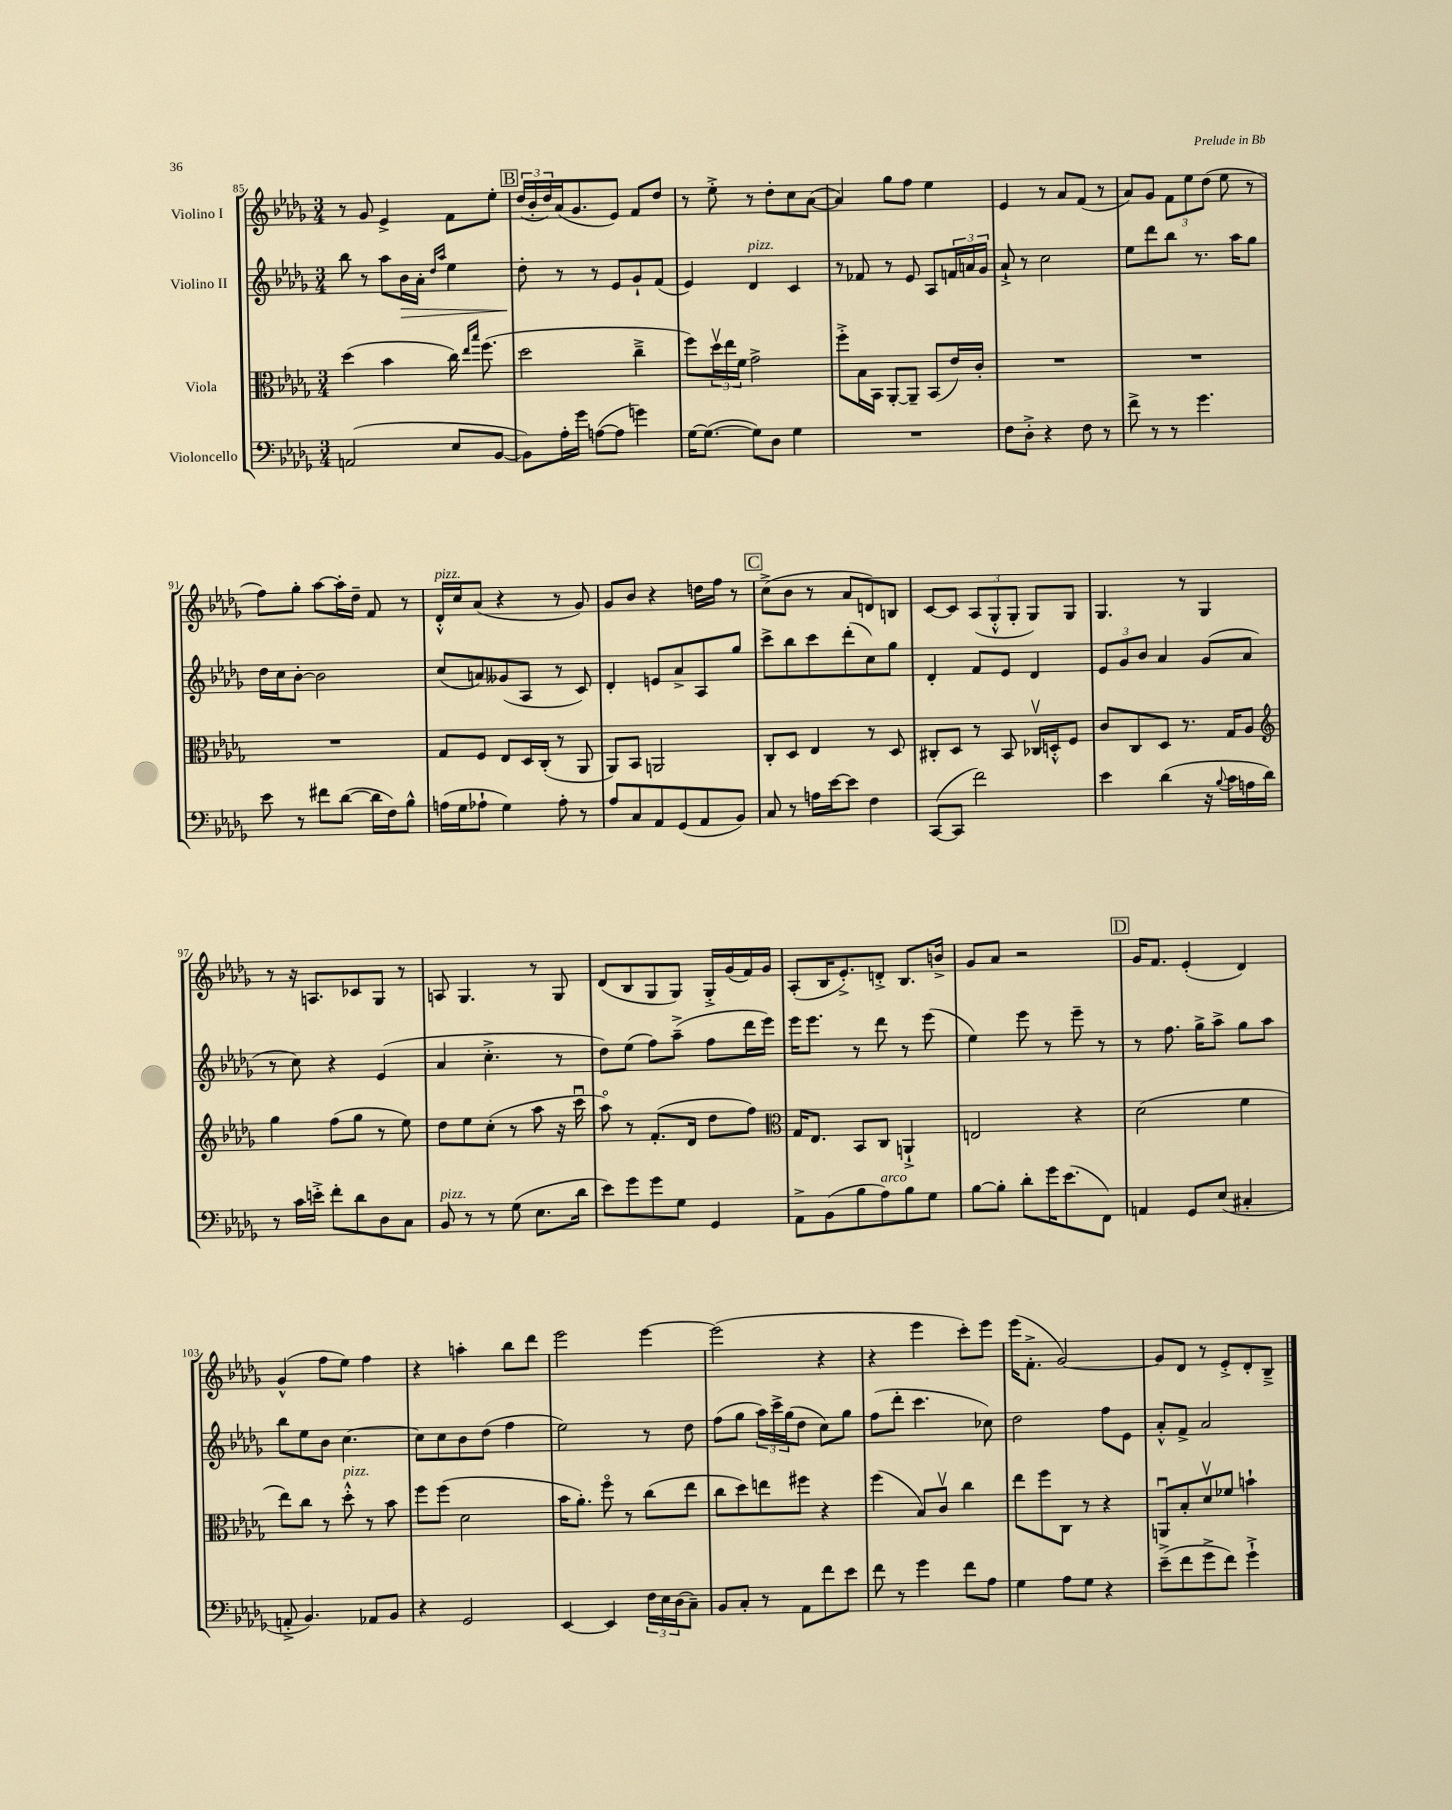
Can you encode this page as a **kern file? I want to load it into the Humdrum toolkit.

**kern	**kern	**kern	**kern
*staff4	*staff3	*staff2	*staff1
*clefF4	*clefC3	*clefG2	*clefG2
*k[b-e-a-d-g-]	*k[b-e-a-d-g-]	*k[b-e-a-d-g-]	*k[b-e-a-d-g-]
*M3/4	*M3/4	*M3/4	*M3/4
(2AA	(4dd-	8bb-	8r
.	.	8r	8g-
.	4b-	8aa-	4e-^
.	.	16b-	.
.	.	16a-'	.
.	.	16qqdd-	.
.	.	16qqaa-	.
8E-	16cc)	4ee-	8f
.	16qqee-	.	.
.	16qqbb-	.	.
.	(8.ff	.	.
[8BB-	.	.	8ee-'
=	=	=	=
8BB-])	2dd-	8dd-'	(24dd-
.	.	.	24b-'
.	.	.	24dd-)
16A-'	.	8r	(16a-
16g-	.	.	8.g-
([8A	.	8r	.
8A]	.	8e-	8e-)
4g)	4cc~^	8g-`	8f
.	.	(8f	8dd-
=	=	=	=
[16G-	8ff)	4e-)	8r
(8.G-_	.	.	.
.	24dd-v	.	8ee-'^
.	24ee-	.	.
.	24f	.	.
8G-])	2g-^	4d-	8r
8D-	.	.	8dd-'
4G-	.	4c	8cc
.	.	.	([8a-
=	=	=	=
2.r	8ff'^	8r	4a-])
.	16B-	8f-	.
.	16BB-	.	.
.	[8AA-'	8r	8gg-
.	8AA-~]	8e-	8ff
.	(8BB-	8A-	4ee-
.	16e-)	24f	.
.	.	24a	.
.	16c'	.	.
.	.	24g-	.
=	=	=	=
8F	2.r	8a-`^	4e-
8D-'^	.	8r	.
4r	.	2cc	8r
.	.	.	8a-
8F	.	.	(8f
8r	.	.	8r
=	=	=	=
8f^	2.r	8ee-	8a-)
8r	.	8ddd-	8g-
8r	.	8bb-	12f
.	.	.	12ee-
4.g-	.	8.r	.
.	.	.	(12dd-
.	.	.	8ee-
.	.	16aa-	.
.	.	8gg-	8r
=	=	=	=
8e-	2.r	16dd-	8ff)
.	.	16cc	.
8r	.	[8b-'	8gg-'
8f#	.	2b-]	[8aa-
([8d-	.	.	16aa-']
.	.	.	16dd-~
16d-]	.	.	8f
16F)	.	.	.
8B-^^	.	.	8r
=	=	=	=
(16A	8G-	(8cc	16d-'^^
16G-	.	.	16cc
8A-`	8F	8a)	(8a-
4G-)	8E-	(8g--	4r
.	16D-	8A-	.
.	(16C'	.	.
8A-'	8r	8r	8r
8r	8AA-	8c)	8g-)
=	=	=	=
8A-	8AA-)	4d-'	8g-
8C	8BB-	.	8b-
8AA-	2AA	8e	4r
(8GG-	.	8a-^	.
8AA-	.	8A-	16dd
.	.	.	16ff
8BB-)	.	8gg-	8r
=	=	=	=
8C	8C'	8ccc^	(8cc^
8r	8D-	8bb-	8b-
16A	4E-	8ccc	8r
[16e-	.	.	.
8e-]	.	(8ddd-'	8a-
4F	8r	8cc)	8d)
.	8D-	8gg-	8B
=	=	=	=
([8CC	8C#'	4d-'	[8c
8CC]	8D-	.	8c]
2f)	8r	8f	(12A-
.	.	.	12G-'^^
.	8BB-	8e-	.
.	.	.	12G-'
.	16C-v	4d-	8G-)
.	16D'^^	.	.
.	8F	.	8G-
=	=	=	=
4e-	8c	12e-	4.G-
.	.	12g-	.
.	8C	.	.
.	.	12b-	.
(4d-	8D-	4a-	.
.	8.r	.	8r
16r	.	(8g-	4G-
8qqB-	.	.	.
16c	16G-	.	.
16A	8A-	8a-	.
16d-)	.	.	.
=	=	=	=
*	*clefG2	*	*
8r	4gg-	8r	8r
16c	.	8cc)	16r
16e'^	.	.	8.A
8f'	(8ff	4r	.
8d-	8gg-	.	8c-
8D-	8r	(4e-	8G-
8C	8ee-)	.	8r
=	=	=	=
8BB-	8dd-	4a-	8A
8r	8ee-	.	4.G-
8r	(8cc'	4.cc'^	.
(8G-	8r	.	.
8.E-	8aa-	.	8r
.	16r	8r	8G-
16d-	16cccu	.	.
=	=	=	=
8e-)	8aa-o)	8dd-)	(8d-
8g-	8r	(8ee-	8B-
8g-	(8.f'	8ff)	8G-
8G-	.	(8aa-~^	8G-)
.	16d-	.	.
4GG-	8dd-	8ff	16G-'^
.	.	.	(16g-
.	8ff)	16ddd-	16f)
.	.	16eee-)	16g-
=	=	=	=
*	*clefC3	*	*
8AA-^	16G-	16eee-	(8A-'
.	8.E-	8.eee-	.
(8BB-	.	.	16B-
.	.	.	8.e-'^)
8B-	8BB-	8r	.
8A-)	8C	8ddd-	8d'^
8B-	4AA`^	8r	8.B-
8G-	.	(8eee-	.
.	.	.	16b^
=	=	=	=
[8B-	2E	4ee-)	8g-
8B-']	.	.	8a-
8d-'	.	8eee-	2r
16g-	.	8r	.
(8.e-	.	.	.
.	4r	8eee-~	.
8FF)	.	8r	.
=	=	=	=
4AA	(2d-	8r	16g-
.	.	.	8.f
.	.	8.ff	.
8GG-	.	.	(4e-'
.	.	16gg-^	.
(8E-	.	8aa-^	.
4C#'	4f	8gg-	4d-)
.	.	8aa-	.
=	=	=	=
8AA'^	8ee-)	8bb-	(4g-^^
4.BB-)	8cc	8ee-	.
.	8r	8b-	8ff
.	8dd-'^^	[4.cc	8ee-)
8AA-	8r	.	4ff
8BB-	8b-	.	.
=	=	=	=
4r	8ff	8cc]	4r
.	(8ff	8cc	.
2GG-	2d-	8b-	4aa'
.	.	(8dd-	.
.	.	4ff	8bb-
.	.	.	8ddd-
=	=	=	=
[4EE-	16b-	2ee-)	2eee-
.	8.a-')	.	.
4EE-]	8ffo	.	.
.	8r	.	.
24F	(8cc	8r	[4eee-
24E-	.	.	.
(24D-	.	.	.
8C~)	8ee-	8dd-	.
=	=	=	=
8BB-	8cc	(8ff	(2eee-]
8C'	8dd-)	8gg-	.
8r	8ee	24aa-)	.
.	.	24ccc^	.
.	.	(24gg-	.
8AA-	8ff#	8dd-	.
8f	4r	8cc)	4r
8e-	.	8gg-	.
=	=	=	=
8f	(4ff	(8ff	4r
8r	.	8ddd-'	.
4g-	8B-)	4.ccc	4eee-
.	8cv	.	.
8f	4cc	.	8ccc')
8A-	.	8cc-)	8eee-
=	=	=	=
4G-	8ee-	2dd-	(16eee-
.	.	.	8.f'^
.	8ff	.	.
8A-	8C	.	[2g-)
8G-	8r	.	.
4r	4r	8ff	.
.	.	8e-	.
=	=	=	=
(8e-~^	8AAu	8a-'^^	8g-]
8f	8B-'	8f^	8d-
8g-^	8d-v	2a-	8r
8f)	8f-	.	8e-'^
4g-`^	4b`	.	8d-'
.	.	.	8B-~^
==	==	==	==
*-	*-	*-	*-
